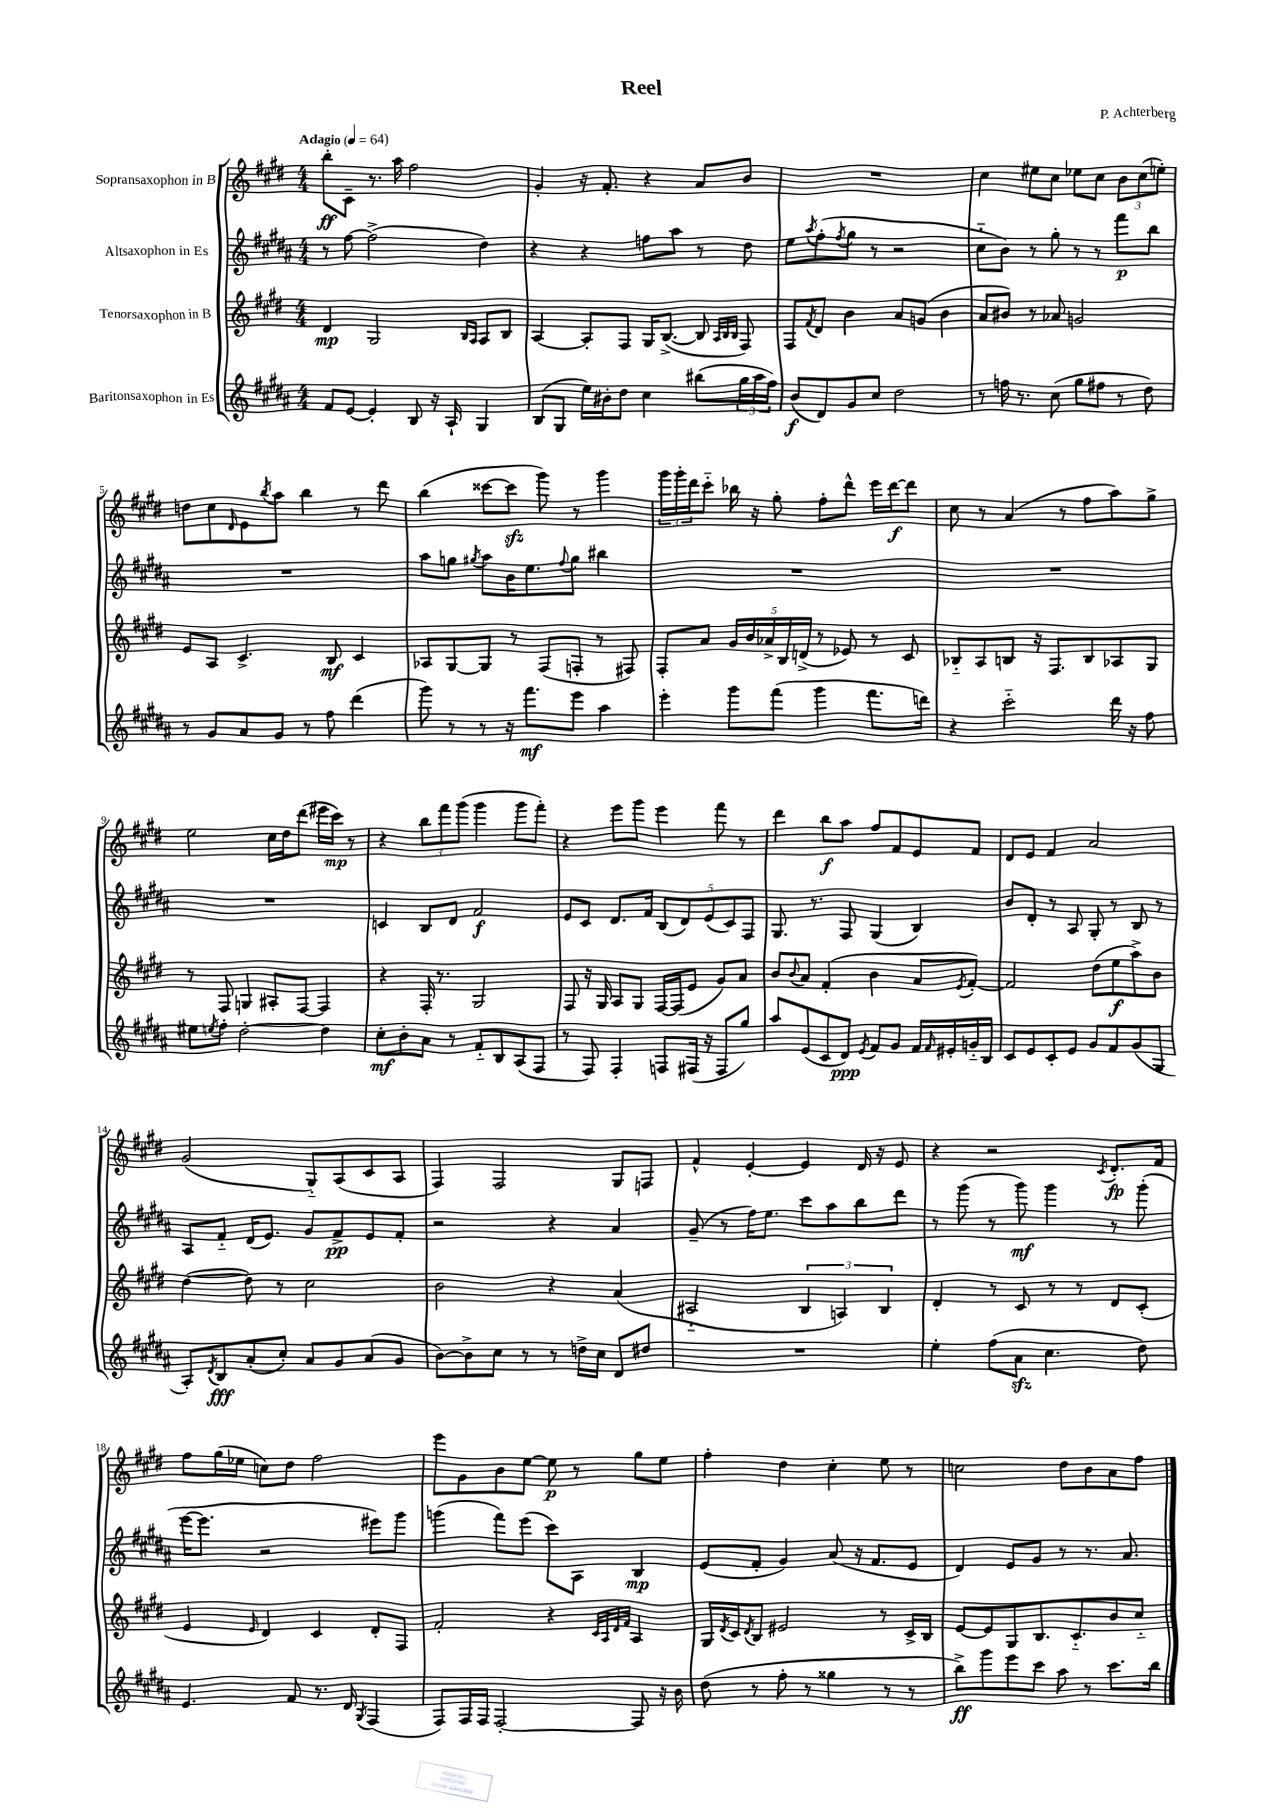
\header { title = "Reel" composer = "P. Achterberg" }
<<
\new StaffGroup <<
\new Staff = "s0" \with { instrumentName = "Sopransaxophon in B" } {
    \clef treble \key e \major \numericTimeSignature \time 4/4 \tempo "Adagio" 4 = 64
    b''8-.\ff cis'8-- r8. a''16 fis''2 |
    gis'4-. r16 fis'8.-. r4 a'8 b'8 |
    R1 |
    cis''4 eis''8 cis''8 ees''8 cis''8 \tuplet 3/2 { b'8 cis''8( e''8-.) } |
    d''8 cis''8 \grace { dis'16 } e'8 \acciaccatura { b''8 } a''8 b''4 r8 dis'''8 |
    b''4( cisis'''8~ cisis'''8\sfz gis'''8) r8 gis'''4 |
    \tuplet 3/2 { gis'''16 gis'''16-. dis'''16 } cis'''8-_ bes''16 r16 gis''8-. fis''8-. dis'''8-^ e'''16 dis'''16~\f dis'''8 |
    cis''8 r8 a'4( r8 fis''8 a''8) gis''8-> |
    e''2 cis''16 dis''16 dis'''8( eis'''16 cis'''16\mp) r8 |
    r4 \tuplet 3/2 { b''8 fis'''8 gis'''8( } gis'''4 gis'''8 fis'''8-.) |
    r4 e'''8 gis'''8 e'''4 fis'''8 r8 |
    dis'''4 b''8\f a''8 fis''8 fis'8 e'8 fis'8 |
    dis'8 e'8 fis'4 a'2 |
    gis'2( gis8-_) a8( cis'8 a8 |
    fis4) fis2 gis8 f8 |
    fis'4-^ e'4~-. e'4 dis'16 r16 e'8 |
    r4 r2 \acciaccatura { cis'8 } dis'8.-.\fp fis'16 |
    fis''8 gis''16( ees''16 c''8) dis''8 fis''2 |
    e'''8 gis'8 b'8 e''8~ e''8\p r8 gis''8 e''8 |
    fis''4-. dis''4 cis''4-. e''8 r8 |
    c''2 dis''8 b'8 a'8 fis''8 \bar "|." |
}
\new Staff = "s1" \with { instrumentName = "Altsaxophon in Es" } {
    \clef treble \key b \major \numericTimeSignature \time 4/4
    r8 fis''8~ fis''2->( dis''4) |
    r4 r4 f''8 ais''8 r8 dis''8 |
    e''8 \acciaccatura { ais''8 } fis''8-.( \acciaccatura { fis''8 } gis''8 r8 r2 |
    cis''8-_ b'8) r8 gis''8-. r8 r8 fis'''8\p b''8 |
    R1 |
    ais''8 g''8 \acciaccatura { gis''8 } ais''8 b'16 e''8. \appoggiatura { fis''8 } gis''8 bis''4 |
    R1 |
    R1 |
    R1 |
    c'4 b8 dis'8 fis'2\f |
    e'8 cis'8 dis'8. fis'16 \tuplet 5/4 { b8( dis'8) e'8( cis'8) fis8 } |
    gis8. r8. fis8 gis4( b4) |
    b'8 dis'8-. r8 ais8 gis8-. r8 b8 r8 |
    ais8 fis'8-_ dis'16( e'8.) gis'8 fis'8->\pp e'8 fis'8-. |
    r2 r4 ais'4 |
    gis'8--( r8 fis''16) e''8. cis'''8 ais''8 b''8 dis'''8 |
    r8 gis'''8( r8 gis'''8\mf) gis'''4 r8 gis'''8-.( |
    e'''16~ e'''8. r2 eis'''8) gis'''8 |
    g'''4( fis'''8) e'''8( cis'''8) ais8 b4\mp |
    e'8( fis'8-. gis'4) ais'8( r16 fis'8. e'8 |
    dis'4) e'8 gis'8 r8 r8. ais'8. \bar "|." |
}
\new Staff = "s2" \with { instrumentName = "Tenorsaxophon in B" } {
    \clef treble \key e \major \numericTimeSignature \time 4/4
    dis'4\mp gis2 \grace { b16 a16 } a8 b8 |
    a4~ a8-. fis8 gis16 b8.~->( b8 \grace { a32 b32 b32 } fis8) |
    fis8 \acciaccatura { fis'8 } dis'8 b'4 a'8 g'8( b'4 |
    a'8 bis'8) r8 aes'8 g'2 |
    e'8 a8 cis'4.-> b8\mf cis'4 |
    aes8 gis8~ gis8 r8 fis8( f8-. r8 fis8) |
    fis8-. a'8 \tuplet 5/4 { gis'16 b'16 aes'16-> b16 d'16->( } r8 ees'8) r8 cis'8 |
    bes8-_ a8 b8 r16 fis8. b8 aes8 gis8 |
    r8 fis8 g4 ais8-. fis8~ fis4 |
    r4 fis16-. r8. gis2 |
    fis8 r16 gis16 a8 gis8 fis16~ fis16( e'8 gis'8) a'8 |
    b'8 \appoggiatura { b'8 } a'8 fis'4-.( b'4 a'8 \acciaccatura { e'8 } fis'8~-.) |
    fis'2 dis''8( e''8\f a''8->) b'8 |
    dis''4~( dis''8) r8 cis''2 |
    b'2 r4 a'4( |
    ais2-_ \tuplet 3/2 { b4 a4) b4 } |
    dis'4-. r8 cis'8 r8 r8 dis'8 cis'8-.( |
    e'4 \grace { e'16 } dis'4) cis'4 dis'8-. fis8 |
    fis'2-. r4 \grace { cis'32 a32 dis'32 fis'32 } a4 |
    gis16 \acciaccatura { dis'8 } cis'16 \acciaccatura { dis'8 } b8 eis'2 r8 cis'16-> b16 |
    e'8~ e'8 gis8 b8. cis'8.-_ b'8 cis''8-_ \bar "|." |
}
\new Staff = "s3" \with { instrumentName = "Baritonsaxophon in Es" } {
    \clef treble \key b \major \numericTimeSignature \time 4/4
    fis'8 e'8~ e'4-. b8 r16 ais16-! gis4 |
    b8( gis8 e''16) bis'16-. dis''8 cis''4 bis''8( \tuplet 3/2 { gis''16 ais''16 fis''16) } |
    b'8\f( dis'8) gis'8 cis''8 dis''2 |
    r8 f''16 r8. cis''8( gis''8 fis''8 r8 dis''8) |
    r8 gis'8 ais'8 gis'8 r8 fis''8 dis'''4( |
    gis'''8) r8 r8 r16 fis'''8.\mf e'''8 ais''4 |
    e'''4-. gis'''8 fis'''8( gis'''4 fis'''8. d'''16) |
    r4 cis'''2-_ dis'''16 r16 fis''8 |
    eis''8 \acciaccatura { e''8 } fis''8-. dis''2~-. dis''4 |
    cis''8-.\mf b'8-. ais'8 r8 fis'8-_ b8 ais8( fis8 |
    r8 fis8) fis4-. f8 fis16( r16 fis8 gis''8) |
    ais''8 e'8( cis'8 dis'8\ppp) \acciaccatura { e'8 } fis'8 gis'8 fis'16 \grace { fis'16 } eis'16-. g'16-_ b16 |
    cis'8 e'8 cis'8-. e'8 gis'8 fis'8 gis'8( gis8 |
    ais8-.) \acciaccatura { dis'8 } b8\fff ais'8-.( cis''8-.) ais'8 gis'8 ais'8( gis'8 |
    b'8~) b'8-> cis''8 r8 r8 d''16-> cis''16 dis'8 dis''8 |
    R1 |
    e''4-. fis''8( ais'8\sfz cis''4. dis''8) |
    e'4. fis'8 r8. dis'16 \acciaccatura { gis8 } fis4( |
    fis8) fis16 fis16 fis2~-. fis8 r16 b'16 |
    dis''8( r8 fis''8-. r8 gisis''4 r8 r8 |
    b''8->\ff) gis'''8 e'''8 cis'''8 ais''8 r8 cis'''8. b''16 \bar "|." |
}
>>
>>
